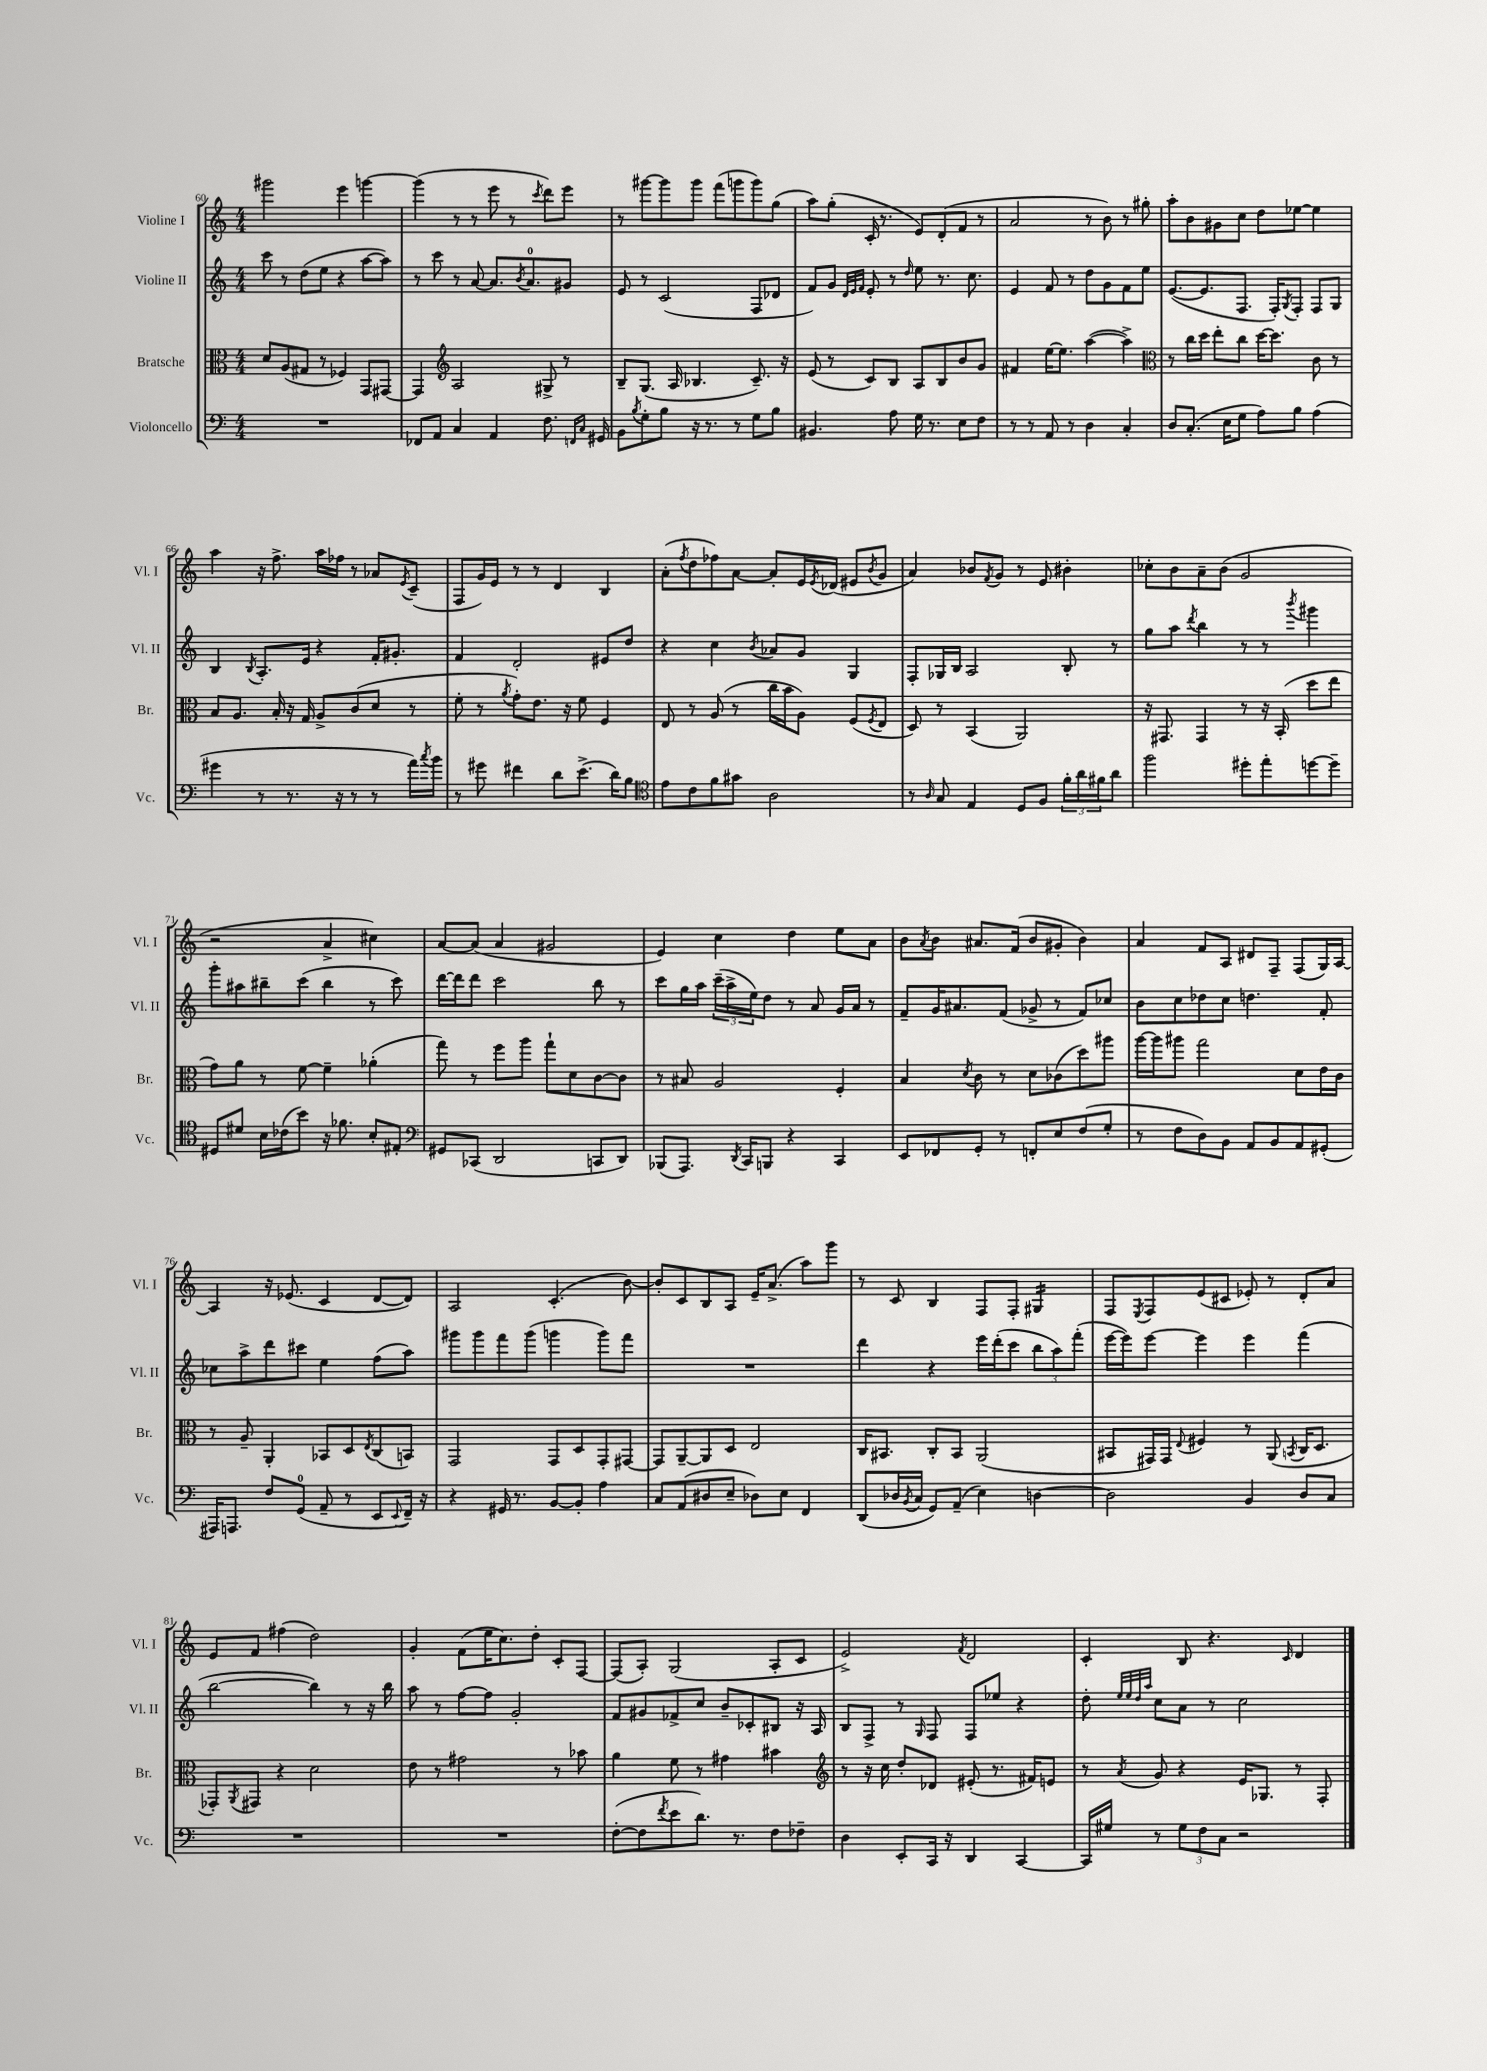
<<
\new StaffGroup <<
\new Staff = "s0" \with { instrumentName = "Violine I" shortInstrumentName = "Vl. I" } {
    \clef treble \key c \major \numericTimeSignature \time 4/4
    gis'''2 e'''4 g'''4~ |
    g'''4( r8 r8 e'''8 r8 \acciaccatura { c'''8 } d'''8) e'''8 |
    r8 gis'''8~ gis'''8 gis'''8 f'''8( g'''8 g'''8) g''8( |
    a''8) g''8-.( c'16-. r8. e'8) d'8-.( f'8 r8 |
    a'2 r8 b'8) r8 gis''8-. |
    a''8-. b'8 gis'8 c''8 d''8 ees''8~ ees''4 |
    a''4 r16 f''8.-> a''16 fes''16 r8 aes'8 \acciaccatura { e'8 } c'8--( |
    f8 g'16) e'16 r8 r8 d'4 b4 |
    a'8-.( \acciaccatura { f''8 } d''8 fes''8) a'8~ a'8-. e'16 \acciaccatura { e'8 } des'16( eis'8 \acciaccatura { b'8 } g'8 |
    a'4) bes'8 \acciaccatura { f'8 } g'8 r8 e'8 bis'4-. |
    ces''8-. b'8 a'8-- b'8( g'2 |
    r2 a'4-> cis''4) |
    a'8~ a'8( a'4 gis'2 |
    e'4) c''4 d''4 e''8 a'8 |
    b'8 \acciaccatura { a'8 } b'8 ais'8. f'16( b'8 gis'8-. b'4) |
    a'4 f'8 a8 dis'8 f8-- f8( g16) a16~ |
    a4 r16 ees'8.( c'4 d'8~ d'8) |
    a2 c'4.-.( b'8~) |
    b'8-. c'8 b8 a8 e'16-- a'8.->( a''8) g'''8 |
    r8 c'8 b4 f8 f8-. gis4:16 |
    f8 \acciaccatura { e8 } f8 e'8( cis'8 ees'8-.) r8 d'8-. a'8 |
    e'8 f'8 fis''4( d''2) |
    g'4-. f'8( e''16 c''8.) d''8-. c'8-. f8~ |
    f8( a8-.) g2( a8-. c'8 |
    e'2->) \acciaccatura { f'8 } d'2 |
    c'4-. b8 r4. \grace { c'16 } d'4 \bar "|." |
}
\new Staff = "s1" \with { instrumentName = "Violine II" shortInstrumentName = "Vl. II" } {
    \clef treble \key c \major \numericTimeSignature \time 4/4
    c'''8 r8 d''8( e''8 r4 a''8~ a''8) |
    r8 c'''8 r8 a'8~ a'8. \acciaccatura { b'8 } a'8.-0 gis'8 |
    e'8 r8 c'2( f8 des'8 |
    f'8) g'8 \grace { d'32 e'32 f'32 } e'8-. r8 \grace { d''16 } e''8 r8. c''8. |
    e'4 f'8 r8 d''8 g'8 f'8 e''8 |
    e'8.~( e'8. f8. f16-.) \acciaccatura { g8 } f8-. f8 g8 |
    b4 \acciaccatura { b8 } a8.-. e'16 r4 f'16-. gis'8.-. |
    f'4 d'2-. eis'8 d''8 |
    r4 c''4 \acciaccatura { b'8 } aes'8 g'8 g4 |
    f8-. ges16 b16 a2 b8-. r8 |
    g''8 a''8 \acciaccatura { d'''8 } b''4 r8 r8 \acciaccatura { b'''8 } gis'''4 |
    g'''8-. ais''8 bis''8-- c'''8( bis''4 r8 c'''8) |
    d'''16~ d'''16 d'''8 c'''2 b''8 r8 |
    c'''8 g''16 a''16 \tuplet 3/2 { c'''16--( a''16-> e''16) } d''8 r8 a'8 g'16 a'16 r8 |
    f'8-- g'16 ais'8. f'8( ges'8-> r8 f'8) ces''8 |
    b'8 c''8 des''8 c''8 d''4. f'8-. |
    ces''8 a''8-> d'''8 cis'''8 e''4 f''8( a''8) |
    gis'''8 gis'''8 f'''8 gis'''8( g'''4 g'''8) f'''8 |
    R1 |
    d'''4 r4 e'''16 d'''16-.( c'''8 \tuplet 3/2 { b''8 a''8) f'''8-.( } |
    e'''16~ e'''16) e'''8~ e'''4 e'''4 f'''4( |
    b''2~ b''4) r8 r16 b''16 |
    a''8 r8 f''8~ f''8 g'2-. |
    f'8 gis'8 fes'8-> c''8 b'8-- ces'8-. bis8 r16 a16 |
    b8 f8-> r8 \grace { g16 } f8 f8 ees''8 r4 |
    d''8-. \grace { e''32 e''32 d''32 a''32 } c''8 a'8 r8 c''2 \bar "|." |
}
\new Staff = "s2" \with { instrumentName = "Bratsche" shortInstrumentName = "Br." } {
    \clef alto \key c \major \numericTimeSignature \time 4/4
    d'8 a8( gis8 r8 fes4) g,8 gis,8~ |
    gis,4 \clef treble a2 gis8-> r8 |
    b8-- g8.( a16 bes4. c'8.--) r16 |
    e'8( r8 c'8) b8 a8 b8 b'8 g'8 |
    fis'4 e''16~ e''8. a''4~( a''4->) |
    \clef alto r8 c''16 d''16 e''8-. c''8 d''16~ d''8. c'8 r8 |
    b8 a8. b16-. r16 g16 a8-> c'8( d'8 r8 |
    f'8-. r8 \acciaccatura { a'8 } g'8-.) e'8. r16 f'8 f4 |
    e8 r8 a8( r8 c''16 b'16 a8) f8( \acciaccatura { f8 } e8 |
    d8) r8 b,4( a,2) |
    r16 gis,8. gis,4 r8 r16 b,16-.( d''8 e''8 |
    g'8) a'8 r8 f'8~ f'4-- aes'4-.( |
    g''8) r8 f''8 a''8 g''8-! d'8 c'8~ c'8 |
    r8 bis8 a2 f4-. |
    b4 \acciaccatura { d'8 } c'8 r8 d'8 ces'8( d''8) ais''8 |
    a''16~ a''16 ais''8 g''2 d'8 e'16 c'16 |
    r8 a8-- a,4-. bes,8 d8 \acciaccatura { e8 } c8( b,8) |
    g,2 g,8 d8 g,8-. gis,8~ |
    gis,8 a,8~-- a,8 d8 e2 |
    c16 bis,8. c8-. bis,8 a,2( |
    bis,8 gis,16) gis,16 \appoggiatura { e8 } fis4 r8 a,8( \acciaccatura { b,8 } c16 d8. |
    ges,8-.) \acciaccatura { a,8 } gis,8 r4 d'2 |
    e'8 r8 gis'2 r8 bes'8 |
    a'4 f'8 r8 gis'4 bis'4 |
    \clef treble r8 r16 c''16 d''8-. des'8 eis'8-.( r8. fis'16) e'8 |
    r8 \acciaccatura { a'8 } g'8 r4 e'16 ges8. r8 f8-. \bar "|." |
}
\new Staff = "s3" \with { instrumentName = "Violoncello" shortInstrumentName = "Vc." } {
    \clef bass \key c \major \numericTimeSignature \time 4/4
    R1 |
    fes,8 a,8 c4 a,4 f8. \grace { f,16 c16 } gis,16 |
    b,8 \acciaccatura { b8 } g8-. b8 r16 r8. r8 g8 b8 |
    bis,4. a8 g16 r8. e8 f8 |
    r8 r8 a,8 r8 d4 c4-. |
    d8 c8.-.( e16 g8 a8) b8 a4( |
    gis'4 r8 r8. r16 r8 r8 a'16) \acciaccatura { c''8 } b'16 |
    r8 gis'8 fis'4 d'8 e'8.->( d'16) b8 |
    \clef tenor e'8 c'8 f'8 gis'8 a2 |
    r8 \grace { a16 } g8 e4 d8 f8 \tuplet 3/2 { f'16-. a'16 fis'16 } a'8 |
    f''2 dis''8-. e''8-. d''8~ d''8-- |
    dis8 dis'8 b16 ces'16( b'8) r16 fes'8. b8-. eis8-. |
    \clef bass gis,8 ces,8( d,2 c,8 d,8) |
    bes,,8( a,,8.) \acciaccatura { d,8 } c,16 b,,8 r4 c,4 |
    e,8 fes,8 g,8-. r8 f,8-. e8 f8( g8-. |
    r8 f8 d8) b,8 a,8 b,8 a,8 gis,8-.( |
    ais,,16) a,,8. f8 g,8-0( a,8-- r8 e,8 \appoggiatura { e,8 } f,16--) r16 |
    r4 gis,16 r8. b,8~ b,8-. a4 |
    c8 a,8( dis8 e8-- des8) e8 f,4 |
    d,8( des16 \acciaccatura { b,8 } c16 g,8) a,8--( e4) d4~ |
    d2 b,4 d8 c8 |
    R1 |
    R1 |
    f8~-.( f8 \acciaccatura { f'8 } e'8 d'8.) r8. f8 fes8-- |
    d4 e,8-. c,16 r16 d,4 c,4~ |
    c,16 gis16 r8 \tuplet 3/2 { gis8 f8 c8 } r2 \bar "|." |
}
>>
>>
\layout { \context { \Score currentBarNumber = #60 } }
